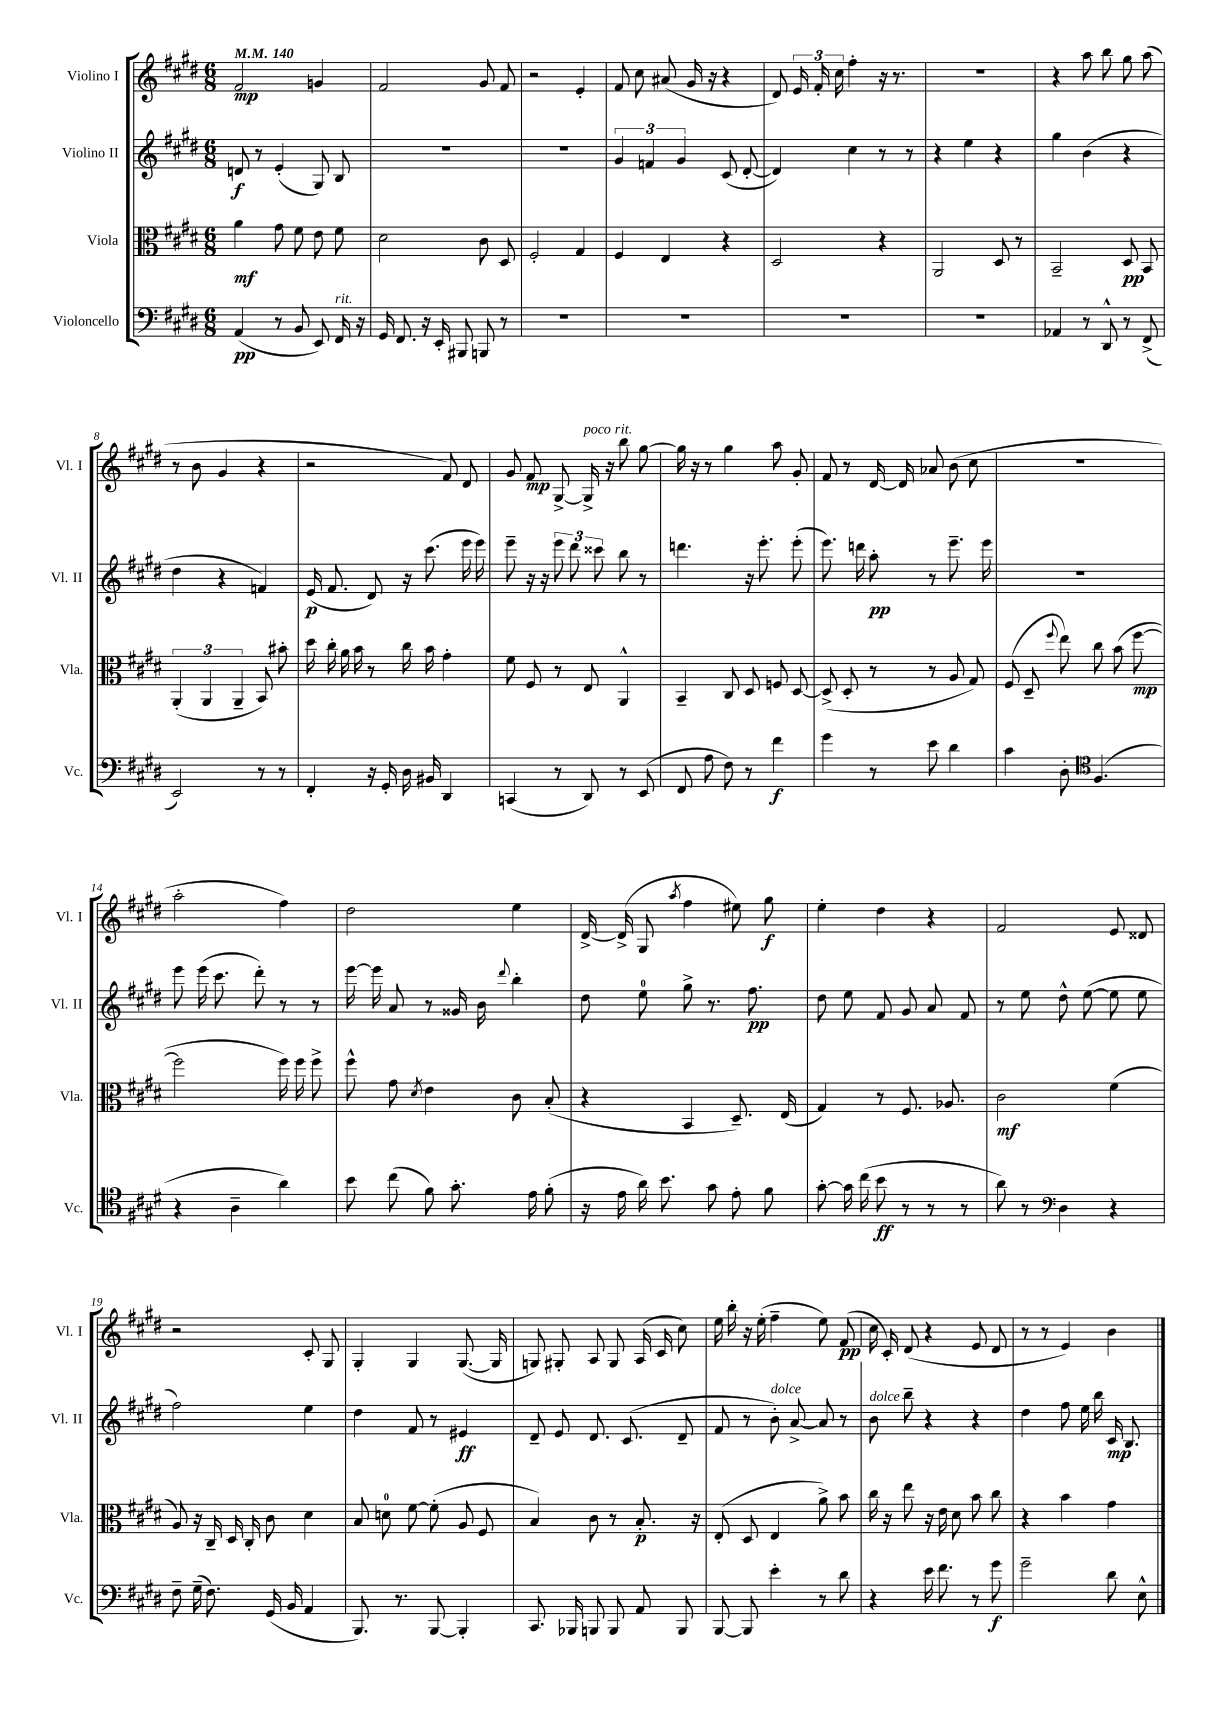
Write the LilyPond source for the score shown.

<<
\new StaffGroup <<
\new Staff = "s0" \with { instrumentName = "Violino I" shortInstrumentName = "Vl. I" } {
    \clef treble \key e \major \numericTimeSignature \time 6/8 \tempo 4 = 140
    \autoBeamOff fis'2\mp g'4 |
    fis'2 gis'8 fis'8 |
    r2 e'4-. |
    fis'8 cis''8 ais'8( gis'16 r16 r4 |
    dis'8) \tuplet 3/2 { e'16 fis'16-. cis''16 } fis''4-. r16 r8. |
    R2. |
    r4 a''8 b''8 gis''8 a''8( |
    r8 b'8 gis'4 r4 |
    r2 fis'8) dis'8 |
    gis'8 fis'8\mp gis8~-> gis16->^\markup { \italic "poco rit." } r16 b''8 gis''8~ |
    gis''16 r16 r8 gis''4 a''8 gis'8-. |
    fis'8 r8 dis'16~ dis'16 aes'8 b'8( cis''8 |
    R2. |
    a''2-. fis''4) |
    dis''2 e''4 |
    dis'16~-> dis'16->( gis8 \acciaccatura { a''8 } fis''4 eis''8) gis''8\f |
    e''4-. dis''4 r4 |
    fis'2 e'8 disis'8 |
    r2 cis'8-. gis8 |
    gis4-. gis4 gis8.~( gis16 |
    g8) gis8-. a8 gis8 a16( cis'16 cis''8) |
    e''16 b''16-. r16 e''16-.( fis''4-- e''8) fis'8\pp( |
    cis''16 cis'16-.) dis'8( r4 e'8 dis'8 |
    r8 r8 e'4) b'4 \bar "|." |
}
\new Staff = "s1" \with { instrumentName = "Violino II" shortInstrumentName = "Vl. II" } {
    \clef treble \key e \major \numericTimeSignature \time 6/8
    \autoBeamOff d'8\f r8 e'4-.( gis8) b8 |
    R2. |
    R2. |
    \tuplet 3/2 { gis'4 f'4 gis'4 } cis'8( dis'8~-. |
    dis'4) cis''4 r8 r8 |
    r4 e''4 r4 |
    gis''4 b'4( r4 |
    dis''4 r4 f'4) |
    e'16\p( fis'8. dis'8) r16 cis'''8.( e'''16 e'''16) |
    e'''8-- r16 r16 \tuplet 3/2 { e'''8 dis'''8 cisis'''8 } b''8 r8 |
    d'''4. r16 e'''8.-. e'''8-.( |
    e'''8.) d'''16 a''8-.\pp r8 e'''8.-- e'''16 |
    R2. |
    e'''8 e'''16( cis'''8. dis'''8-.) r8 r8 |
    e'''16~ e'''16 a'8 r8 gisis'16 b'16 \appoggiatura { dis'''8 } b''4-. |
    dis''8 e''8-0 gis''8-> r8. fis''8.\pp |
    dis''8 e''8 fis'8 gis'8 a'8 fis'8 |
    r8 e''8 dis''8-^ e''8~( e''8 e''8 |
    fis''2) e''4 |
    dis''4 fis'8 r8 eis'4\ff |
    dis'8-- e'8 dis'8. cis'8.( dis'8-- |
    fis'8 r8 b'8-.^\markup { \italic "dolce" }) a'8~-> a'8 r8 |
    b'8^\markup { \italic "dolce" } b''8-- r4 r4 |
    dis''4 fis''8 e''16 b''16 cis'16\mp b8. \bar "|." |
}
\new Staff = "s2" \with { instrumentName = "Viola" shortInstrumentName = "Vla." } {
    \clef alto \key e \major \numericTimeSignature \time 6/8
    \autoBeamOff a'4\mf gis'8 fis'8 e'8 fis'8 |
    dis'2 cis'8 dis8 |
    fis2-. gis4 |
    fis4 e4 r4 |
    dis2 r4 |
    a,2 dis8 r8 |
    b,2-- dis8\pp b,8 |
    \tuplet 3/2 { a,4-.( a,4 a,4-- } b,8) bis'8-. |
    dis''16 cis''16-. a'16 b'16 r8 cis''16 b'16 gis'4-. |
    fis'8 fis8 r8 e8 a,4-^ |
    b,4-- cis8 dis8 f8 dis8~ |
    dis8->( dis8-. r8 r8 a8 gis8) |
    fis8( dis8-- \appoggiatura { fis''8 } e''8) cis''8 b'8( fis''8~\mp |
    fis''2 fis''16) fis''16 fis''8-> |
    fis''8-^ gis'8 \acciaccatura { dis'8 } e'4 cis'8 b8-.( |
    r4 b,4 dis8.--) e16( |
    gis4) r8 fis8. aes8. |
    cis'2\mf fis'4( |
    a8) r16 cis16-- dis16 cis16-. cis'8 dis'4 |
    b8 d'8-0 fis'8~ fis'8-.( a8 fis8 |
    b4) cis'8 r8 b8.-.\p r16 |
    e8-.( dis8 e4 a'8->) b'8 |
    cis''16 r16 e''8 r16 e'16 dis'8 b'8 cis''8 |
    r4 b'4 gis'4 \bar "|." |
}
\new Staff = "s3" \with { instrumentName = "Violoncello" shortInstrumentName = "Vc." } {
    \clef bass \key e \major \numericTimeSignature \time 6/8
    \autoBeamOff a,4\pp( r8 b,8 e,8) fis,16^\markup { \italic "rit." } r16 |
    gis,16 fis,8. r16 e,16-. bis,,8 b,,8 r8 |
    R2. |
    R2. |
    R2. |
    R2. |
    aes,4 r8 dis,8-^ r8 fis,8->( |
    e,2) r8 r8 |
    fis,4-. r16 gis,16-. dis16 bis,16 dis,4 |
    c,4( r8 dis,8) r8 e,8( |
    fis,8 a8 fis8) r8 fis'4\f |
    gis'4 r8 e'8 dis'4 |
    cis'4 dis8-. \clef tenor fis4.( |
    r4 a4-- a'4) |
    b'8 cis''8( fis'8) gis'8.-. e'16 fis'8-.( |
    r16 e'16 a'16) b'8. gis'8 e'8-. fis'8 |
    gis'8~-. gis'16 cis''16( b'8\ff r8 r8 r8 |
    a'8) r8 \clef bass dis4 r4 |
    fis8-- gis16--( fis8.) gis,16( b,16 a,4 |
    b,,8.) r8. b,,8~ b,,4-. |
    cis,8. bes,,16 b,,8 b,,8 a,8 b,,8 |
    b,,8~ b,,8 e'4-. r8 dis'8 |
    r4 e'16 fis'8. r8 gis'8\f |
    gis'2-- dis'8 e8-^ \bar "|." |
}
>>
>>
